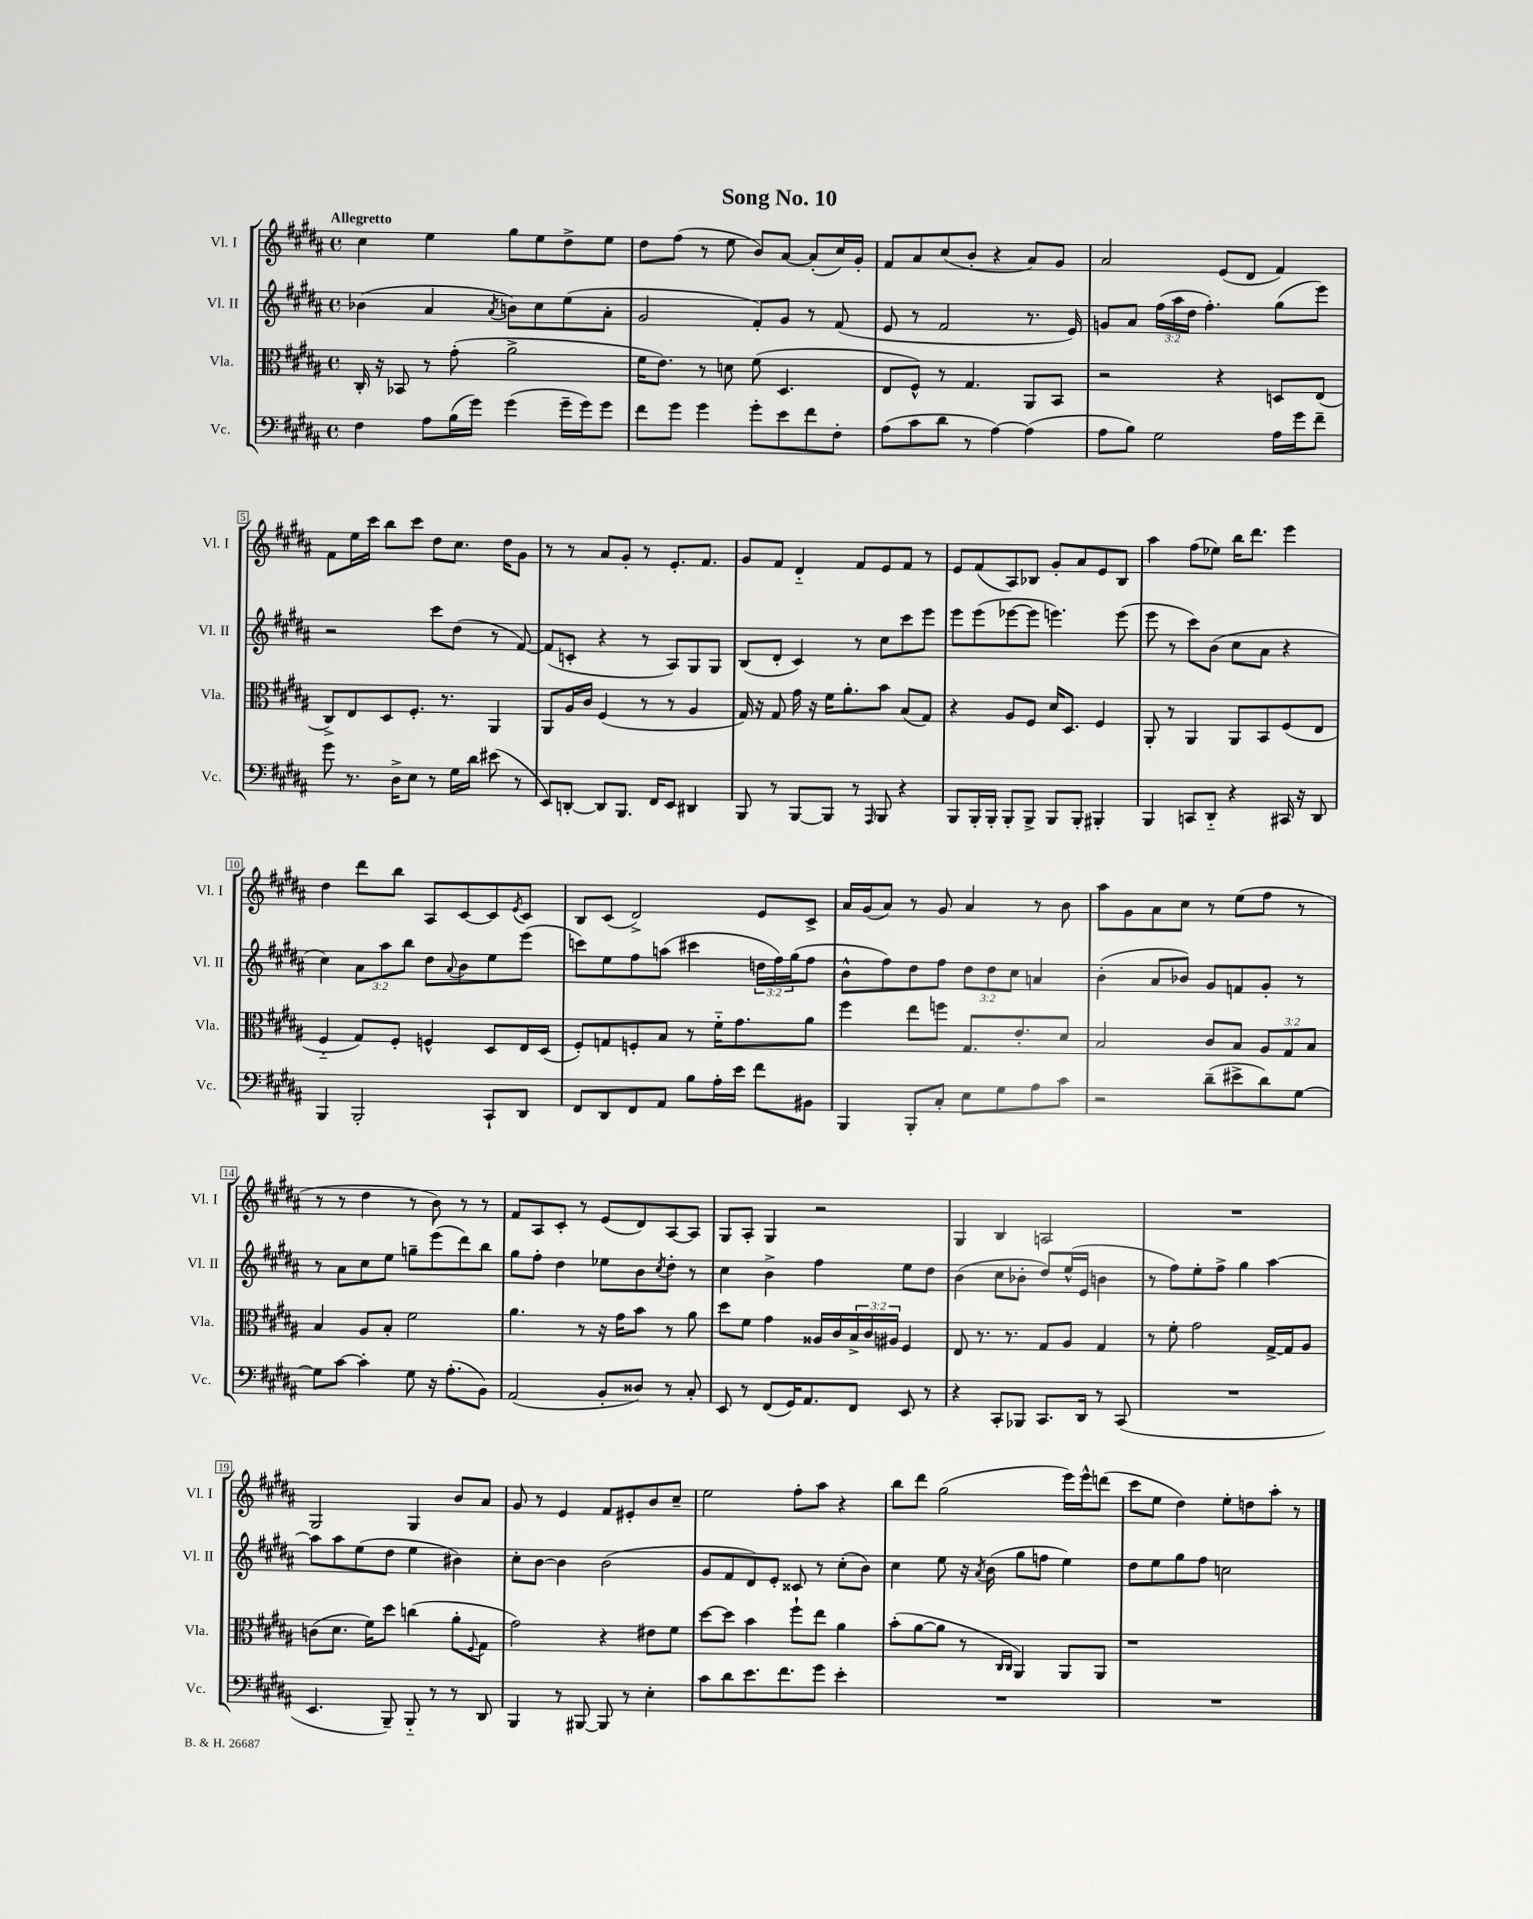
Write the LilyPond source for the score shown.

\header { title = "Song No. 10" }
<<
\new StaffGroup <<
\new Staff = "s0" \with { instrumentName = "Vl. I" shortInstrumentName = "Vl. I" } {
    \clef treble \key b \major \defaultTimeSignature \time 4/4 \tempo "Allegretto"
    cis''4 e''4 gis''8 e''8 dis''8-> e''8 |
    dis''8 fis''8( r8 e''8 b'8) ais'8~ ais'8-.( cis''16) gis'16-. |
    fis'8 ais'8 cis''8( b'8-. r4 ais'8) gis'8 |
    ais'2 e'8( dis'8 fis'4) |
    fis'8 e''16 cis'''16 b''8 cis'''8 dis''8 cis''8. dis''16 gis'8 |
    r8 r8 ais'8 gis'8-. r8 e'8.-. fis'8. |
    gis'8 fis'8 dis'4-_ fis'8 e'8 fis'8 r8 |
    e'8 fis'8( ais8) bes8 gis'8-. ais'8 e'8 bes8 |
    ais''4 fis''8( ees''8) b''16 dis'''8. e'''4 |
    dis''4 dis'''8 b''8 ais8 cis'8~ cis'8 \acciaccatura { e'8 } cis'8 |
    b8 cis'8( dis'2->) e'8 cis'8-> |
    ais'16 gis'16( ais'8) r8 gis'8 ais'4 r8 b'8 |
    ais''8 gis'8 ais'8 cis''8 r8 e''8( fis''8 r8 |
    r8 r8 dis''4 r8 b'8) r8 r8 |
    fis'8 ais8 cis'8-. r8 e'8( dis'8) ais8~ ais8 |
    gis8 ais8-. gis4 r2 |
    gis4 b4 a2 |
    R1 |
    gis2 gis4 b'8 ais'8 |
    gis'8 r8 e'4 fis'8 eis'8-. b'8 cis''8-- |
    e''2 fis''8-. ais''8 r4 |
    b''8 dis'''8 gis''2( e'''16) e'''16-^ d'''8( |
    cis'''8 e''8 dis''4) e''8-. d''8 ais''8-. r8 \bar "|." |
}
\new Staff = "s1" \with { instrumentName = "Vl. II" shortInstrumentName = "Vl. II" } {
    \clef treble \key b \major \defaultTimeSignature \time 4/4 \override Staff.TupletNumber.text = #tuplet-number::calc-fraction-text
    bes'4( ais'4 \acciaccatura { ais'8 } b'8) cis''8 e''8( ais'8-. |
    gis'2 fis'8-.) gis'8 r8 fis'8( |
    e'8 r8 fis'2 r8. e'16) |
    g'8 ais'8 \tuplet 3/2 { fis''16( ais''16 dis''16 } fis''4.-.) gis''8( e'''8) |
    r2 cis'''8 dis''8( r8 fis'8~) |
    fis'8( c'8-. r4 r8 ais8) gis8 gis8 |
    b8( dis'8-. cis'4) r8 cis''8 cis'''8 e'''8 |
    e'''8 e'''8( ees'''8~ ees'''8 e'''4.) e'''8( |
    e'''8 r8 cis'''8) b'8( cis''8 ais'8 r4 |
    cis''4) \tuplet 3/2 { ais'8 ais''8 b''8 } dis''8 \appoggiatura { ais'8 } b'8 e''8 e'''8( |
    c'''8) e''8 fis''8 a''8( cis'''4 \tuplet 3/2 { d''16 fis''16) gis''16( } fis''8 |
    b'8-^ fis''8) dis''8 fis''8 \tuplet 3/2 { dis''8 dis''8 cis''8 } a'4 |
    b'4-.( ais'8 bes'8) gis'8 f'8 gis'8-. r8 |
    r8 ais'8 cis''8 e''8 g''8-- e'''8( dis'''8) b''8 |
    gis''8 fis''8-. dis''4 ees''8 b'8 \acciaccatura { cis''8 } dis''8-. r8 |
    cis''4 b'4-> fis''4 e''8 dis''8 |
    b'4( cis''8 bes'8-. dis''8) e''16-^( e'16 b'4 |
    r8 fis''8) e''8-. fis''8-> gis''4 ais''4~ |
    ais''8 ais''8 e''8( dis''8 e''4 bis'4) |
    cis''8-. b'8~ b'4 b'2( |
    gis'8 fis'8 dis'8) e'8-. cisis'8 r8 cis''8-.( b'8) |
    cis''4 e''8 r16 \acciaccatura { ais'8 } b'16( gis''8 f''8 e''4) |
    dis''8 e''8 gis''8 fis''8 c''2 \bar "|." |
}
\new Staff = "s2" \with { instrumentName = "Vla." shortInstrumentName = "Vla." } {
    \clef alto \key b \major \defaultTimeSignature \time 4/4 \override Staff.TupletNumber.text = #tuplet-number::calc-fraction-text
    cis16-. r16 bes,8 r8 gis'8-.( ais'2-> |
    fis'16 e'8.) r8 d'8 fis'8( dis4. |
    e8 fis8-^) r8 gis4. ais,8 b,8 |
    r2 r4 d8 e8( |
    cis8->) e8 dis8 fis8.-. r8. ais,4 |
    ais,8 ais16 cis'16 fis4( r8 r8 ais4 |
    gis16) r16 gis8 gis'16 r16 fis'16 ais'8.-. b'8 b8( gis8) |
    r4 ais8 fis8 dis'16 dis8. fis4 |
    ais,8-. r8 ais,4 ais,8 b,8 fis8( e8 |
    fis4-_ gis8) fis8-. f4-^ dis8 e16 dis16( |
    fis8-.) g8 f8-. b8 r8 fis'16-_ gis'8. ais'8 |
    fis''4 e''8 f''8 gis8. e'8.-. dis'8 |
    b2 cis'8 b8 \tuplet 3/2 { ais8 gis8 b8 } |
    b4 ais8 b8-. fis'2 |
    ais'4. r8 r16 gis'16 b'8 r8 ais'8 |
    dis''8 fis'8 gis'4 aisis16 cis'16 \tuplet 3/2 { b16-> cis'16 ais16 } fis4 |
    e8 r8. r8. gis8 ais8 gis4 |
    r8 fis'8-. gis'2 gis16~-> gis16 ais8 |
    c'8( dis'8. fis'16) dis''8 c''4( ais'8-. \appoggiatura { fis8 } gis8 |
    gis'2) r4 eis'8 fis'8 |
    dis''8~ dis''8 b'4 fis''8-! e''8 ais'4 |
    b'8-.( ais'8~ ais'8 r8 \grace { cis16 cis16 } ais,4) ais,8 ais,8 |
    r1 \bar "|." |
}
\new Staff = "s3" \with { instrumentName = "Vc." shortInstrumentName = "Vc." } {
    \clef bass \key b \major \defaultTimeSignature \time 4/4
    fis4 ais8 b16( gis'16) gis'4( gis'16-- gis'16) gis'8 |
    fis'8 gis'8 gis'4 gis'8-. e'8 fis'8 fis8-. |
    ais8( cis'8 dis'8 r8 ais4~) ais4( |
    ais8 b8) gis2 ais16 gis'16 fis'8-- |
    gis'8 r8. dis16-> e8 r8 gis16 dis'16 eis'8( r8 |
    e,8) d,8~-. d,8 b,,8. fis,16 e,8 dis,4 |
    b,,8 r8 b,,8~ b,,8 r8 \grace { ais,,16 } b,,8 r4 |
    b,,8 b,,16-. b,,16-. b,,8-. b,,8-> b,,8 b,,8-. bis,,4-. |
    b,,4 c,8 dis,8-_ r4 cis,16 r16 dis,8 |
    b,,4 b,,2-. cis,8-! dis,8 |
    fis,8 dis,8 fis,8 ais,8 b8 ais16-. e'16 fis'8 bis,8 |
    b,,4 b,,8-. cis8-. e8 gis8 ais8 cis'8 |
    r2 dis'8--( eis'8-> dis'8) gis8~ |
    gis8 cis'8~ cis'4-. gis8 r16 ais8.-.( b,8) |
    ais,2( b,8-. disis8) r8 cis8-. |
    e,8 r8 fis,8( gis,16) ais,8. fis,8 e,8 r8 |
    r4 cis,8-. bes,,8 cis,8. dis,16 r8 cis,8( |
    R1 |
    e,4. b,,8--) b,,8-_ r8 r8 dis,8 |
    b,,4 r8 bis,,8~ bis,,8 r8 e4-. |
    cis'8 dis'8 e'8. fis'8. gis'8 e'4-. |
    R1 |
    R1 \bar "|." |
}
>>
>>
\layout { \context { \Score \override BarNumber.stencil = #(make-stencil-boxer 0.1 0.3 ly:text-interface::print) } }
